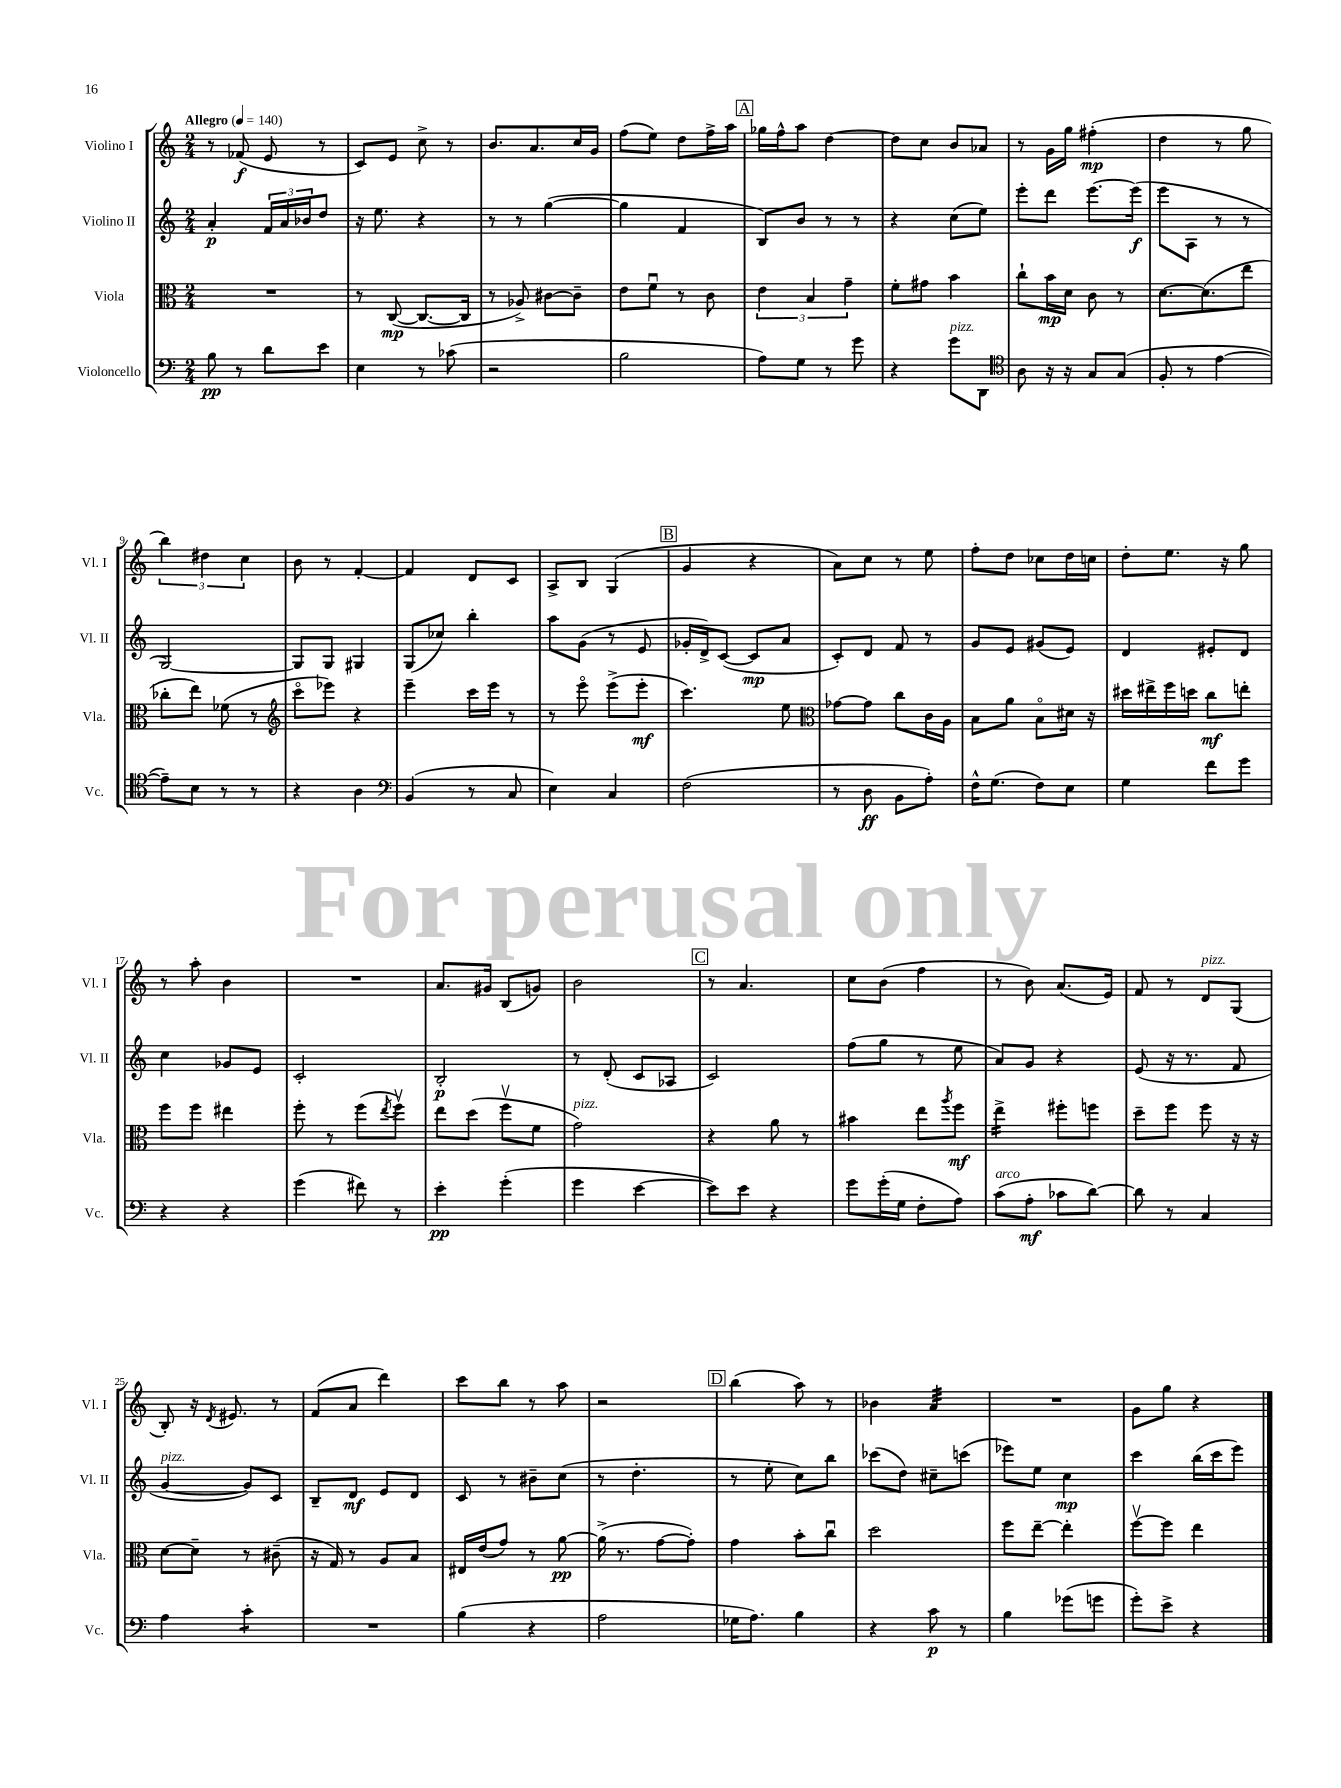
<<
\new StaffGroup <<
\new Staff = "s0" \with { instrumentName = "Violino I" shortInstrumentName = "Vl. I" } {
    \clef treble \key c \major \numericTimeSignature \time 2/4 \tempo "Allegro" 4 = 140
    r8 fes'8\f( e'8 r8 |
    c'8) e'8 c''8-> r8 |
    b'8. a'8. c''16 g'16 |
    f''8( e''8) d''8 f''16-> a''16 |
    \mark \markup { \box "A" } ges''16 f''16-^ a''8 d''4~ |
    d''8 c''8 b'8 aes'8 |
    r8 g'16 g''16 fis''4-.\mp( |
    d''4 r8 g''8 |
    \tuplet 3/2 { b''4) dis''4 c''4 } |
    b'8 r8 f'4~-. |
    f'4 d'8 c'8 |
    a8-> b8 g4( |
    \mark \markup { \box "B" } g'4 r4 |
    a'8) c''8 r8 e''8 |
    f''8-. d''8 ces''8 d''16 c''16 |
    d''8-. e''8. r16 g''8 |
    r8 a''8-. b'4 |
    R2 |
    a'8. gis'16 b8( g'8) |
    b'2 |
    \mark \markup { \box "C" } r8 a'4. |
    c''8 b'8( f''4 |
    r8 b'8) a'8.( e'16) |
    f'8 r8 d'8^\markup { \italic "pizz." } g8( |
    b8-.) r16 \acciaccatura { d'8 } eis'8. r8 |
    f'8( a'8 d'''4) |
    c'''8 b''8 r8 a''8 |
    r2 |
    \mark \markup { \box "D" } b''4( a''8) r8 |
    bes'4 a'4:32 |
    R2 |
    g'8 g''8 r4 \bar "|." |
}
\new Staff = "s1" \with { instrumentName = "Violino II" shortInstrumentName = "Vl. II" } {
    \clef treble \key c \major \numericTimeSignature \time 2/4
    a'4-.\p \tuplet 3/2 { f'16 a'16 bes'16 } d''8 |
    r16 e''8. r4 |
    r8 r8 g''4~( |
    g''4 f'4 |
    \mark \markup { \box "A" } b8) b'8 r8 r8 |
    r4 c''8( e''8) |
    e'''8-. d'''8 e'''8.~ e'''16\f( |
    e'''8 a8 r8 r8 |
    g2~) |
    g8 g8 gis4 |
    g8( ces''8) b''4-. |
    a''8 g'8( r8 e'8 |
    \mark \markup { \box "B" } ges'16-. d'16->) c'8~( c'8\mp a'8 |
    c'8-.) d'8 f'8 r8 |
    g'8 e'8 gis'8( e'8) |
    d'4 eis'8-. d'8 |
    c''4 ges'8 e'8 |
    c'2-. |
    b2-.\p |
    r8 d'8-.( c'8 aes8 |
    \mark \markup { \box "C" } c'2) |
    f''8( g''8 r8 e''8 |
    a'8) g'8 r4 |
    e'8( r16 r8. f'8 |
    g'4~^\markup { \italic "pizz." } g'8) c'8 |
    b8-- d'8\mf e'8 d'8 |
    c'8 r8 bis'8-- c''8( |
    r8 d''4.-. |
    \mark \markup { \box "D" } r8 e''8-. c''8) b''8 |
    ces'''8( d''8) cis''8-- c'''8( |
    ees'''8) e''8 c''4\mp |
    c'''4 b''16( c'''16 e'''8) \bar "|." |
}
\new Staff = "s2" \with { instrumentName = "Viola" shortInstrumentName = "Vla." } {
    \clef alto \key c \major \numericTimeSignature \time 2/4
    R2 |
    r8 c8~\mp( c8.~ c16 |
    r8 aes8->) cis'8~ cis'8-- |
    e'8 f'8\downbow r8 c'8 |
    \mark \markup { \box "A" } \tuplet 3/2 { e'4 b4 g'4-- } |
    f'8-. gis'8 b'4 |
    c''8-! b'16\mp d'16 c'8 r8 |
    d'8.~ d'8.( e''8 |
    ces''8-. e''8) fes'8( r8 |
    \clef treble c'''8\flageolet ees'''8) r4 |
    e'''4-- c'''16 e'''16 r8 |
    r8 e'''8\flageolet e'''8->( e'''8-.\mf |
    \mark \markup { \box "B" } c'''4.) e''8 |
    \clef alto ges'8~ ges'8 c''8 c'16 a16 |
    b8 a'8 b8\flageolet dis'16 r16 |
    dis''16 eis''16-> f''16 d''16 c''8\mf e''8-. |
    f''8 f''8 eis''4 |
    f''8-. r8 f''8( \acciaccatura { e''8 } f''8\upbow) |
    e''8 d''8( f''8\upbow f'8 |
    g'2^\markup { \italic "pizz." }) |
    \mark \markup { \box "C" } r4 a'8 r8 |
    bis'4 e''8 \acciaccatura { a''8 } f''8\mf |
    e''4:16-> fis''8-. f''8 |
    d''8-- f''8 f''8 r16 r16 |
    d'8~ d'8-- r8 cis'8--( |
    r16 g16) r8 a8 b8 |
    eis16 e'16( g'8) r8 a'8~\pp |
    a'16->( r8. g'8~ g'8-.) |
    \mark \markup { \box "D" } g'4 b'8-. c''8\downbow |
    d''2 |
    f''8 e''8~-- e''4-. |
    f''8~\upbow f''8 e''4 \bar "|." |
}
\new Staff = "s3" \with { instrumentName = "Violoncello" shortInstrumentName = "Vc." } {
    \clef bass \key c \major \numericTimeSignature \time 2/4
    b8\pp r8 d'8 e'8 |
    e4 r8 ces'8( |
    r2 |
    b2 |
    \mark \markup { \box "A" } a8) g8 r8 g'8 |
    r4 g'8^\markup { \italic "pizz." } d,8 |
    \clef tenor a8 r16 r16 g8 g8( |
    f8-. r8 e'4~ |
    e'8--) b8 r8 r8 |
    r4 a4 |
    \clef bass b,4( r8 c8 |
    e4) c4 |
    \mark \markup { \box "B" } f2( |
    r8 d8\ff b,8 a8-.) |
    f16-^ g8.( f8) e8 |
    g4 f'8 g'8 |
    r4 r4 |
    g'4( fis'8) r8 |
    e'4-.\pp g'4-.( |
    g'4 e'4~ |
    \mark \markup { \box "C" } e'8) e'8 r4 |
    g'8 g'16-.( g16 f8-. a8) |
    c'8^\markup { \italic "arco" }( a8-.\mf ces'8 d'8~) |
    d'8 r8 c4 |
    a4 c'4:8-. |
    R2 |
    b4( r4 |
    a2 |
    \mark \markup { \box "D" } ges16 a8.) b4 |
    r4 c'8\p r8 |
    b4 ges'8( g'8 |
    g'8-.) e'8-> r4 \bar "|." |
}
>>
>>
